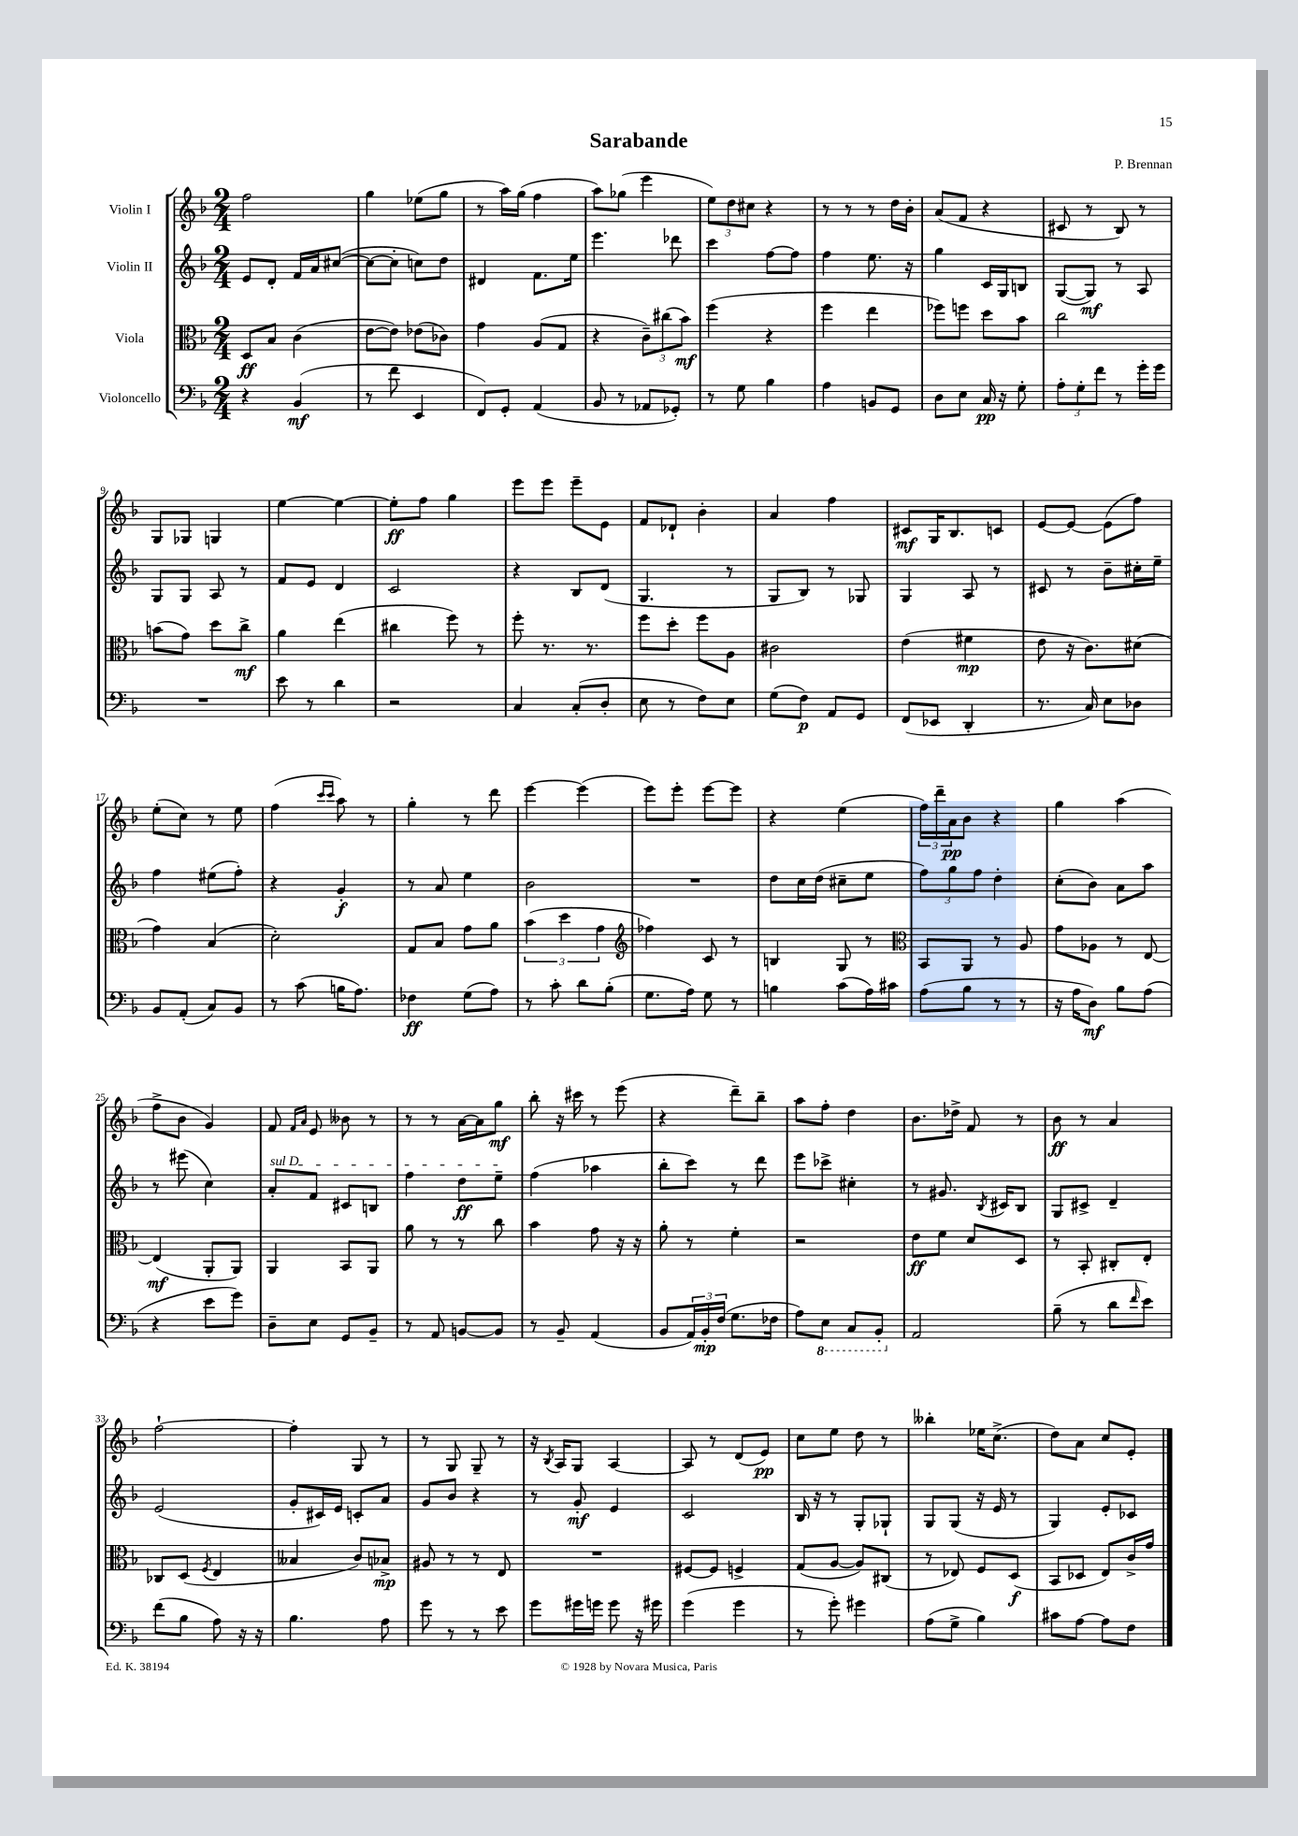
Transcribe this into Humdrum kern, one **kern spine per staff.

**kern	**kern	**kern	**kern
*staff4	*staff3	*staff2	*staff1
*clefF4	*clefC3	*clefG2	*clefG2
*k[b-]	*k[b-]	*k[b-]	*k[b-]
*M2/4	*M2/4	*M2/4	*M2/4
4r	8D/L	8e/L	2ff\
.	8B-/J	8d'/J	.
(4BB-/	(4c\	16f/LL	.
.	.	16a/J	.
.	.	([8cc#/J	.
=	=	=	=
8r	[8e\L	8cc#\_L	4gg\
8f\	8e\]J)	8cc#'\]J	.
4EE/	(8e-\L	8cc\L)	(8ee-\L
.	8c-\J)	8dd\J	8gg\J
=	=	=	=
8FF/L)	4g\	4d#/	8r
8GG'/J	.	.	16aa\LL)
.	.	.	(16gg\JJ
(4AA/	(8A/L	8.f\L	4ff\
.	8G/J	.	.
.	.	16ee\Jk	.
=	=	=	=
8BB-/	4r	4.eee\	8aa\L)
8r	.	.	(8gg-\J
8AA-/L	12c~\L)	.	4eee\
.	(12cc#\	.	.
8GG-'/J)	.	8ddd-\	.
.	12b-\J)	.	.
=	=	=	=
8r	(4ff\	4ccc\	12ee\L)
.	.	.	12dd\
8G\	.	.	.
.	.	.	12cc#\J
4B-\	4r	[8ff\L	4r
.	.	8ff\]J	.
=	=	=	=
4A\	4ff\	4ff\	8r
.	.	.	8r
8BB/L	4ee\	8.ee\	8r
8GG/J	.	.	16dd\LL
.	.	16r	16b-'\JJ
=	=	=	=
8D\L	8ff-\L)	4gg\	(8a/L
8E\J	8ff\J	.	8f/J
16C/	8dd\L	16c/LL	4r
16r	.	16G/J	.
8G'\	8b-\J	8B/J	.
=	=	=	=
12A'\L	2cc\	([8G/L	8c#/
12G'\	.	.	.
.	.	8G/]J)	8r
12f\J	.	.	.
8r	.	8r	8B-/)
16g'\LL	.	8A/	8r
16g\JJ	.	.	.
=	=	=	=
2r	(8b\L	8G/L	8G/L
.	8g\J)	8G/J	8G-/J
.	8dd\L	8A/	4G/
.	8cc^\J	8r	.
=	=	=	=
8e\	4a\	8f/L	[4ee\
8r	.	8e/J	.
4d\	(4ee\	4d/	4ee\_
=	=	=	=
2r	4cc#\	2c/	8ee'\]L
.	.	.	8ff\J
.	8ff\)	.	4gg\
.	8r	.	.
=	=	=	=
4C/	8ff'\	4r	8eee\L
.	8.r	.	8eee\J
(8C'/L	.	8B-/L	8eee~\L
.	8.r	.	.
8D'/J	.	(8d/J	8e\J
=	=	=	=
8E\	8ff\L	4.G/	8f/L
8r	8dd'\J	.	8d-`/J
8F\L)	8ff\L	.	4b-'\
8E\J	8A\J	8r	.
=	=	=	=
(8G\L	2c#\	8G/L	4a/
8F\J)	.	8B-/J)	.
8AA/L	.	8r	4ff\
8GG/J	.	8G-/	.
=	=	=	=
(8FF/L	(4e\	4G/	8c#/L
8EE-/J	.	.	16G/K
.	.	.	8.B-/
4DD'/	4f#\	8A/	.
.	.	8r	8c/J
=	=	=	=
8.r	8e\	8c#/	[8e/L
.	16r	8r	8e/_J
16C/)	8.c\L)	.	.
8E\L	.	8b-~\L	(8e\]L
8D-\J	(8d#\J	16cc#'\L	8ff\J)
.	.	16ee~\JJ	.
=	=	=	=
8BB-/L	4g\)	4ff\	(8ee'\L
(8AA'/J	.	.	8cc\J)
8C/L)	(4B-/	(8ee#\L	8r
8BB-/J	.	8ff'\J)	8ee\
=	=	=	=
8r	2d'\)	4r	(4ff\
(8c\	.	.	.
.	.	.	16qqccc/LL
.	.	.	16qqccc/JJ
16B\LK	.	4g'/	8aa\)
8.A\J)	.	.	.
.	.	.	8r
=	=	=	=
4F-\	8G/L	8r	4gg'\
.	8B-/J	8a/	.
(8G\L	8g\L	4ee\	8r
8A\J)	8a\J	.	8ddd\
=	=	=	=
8r	(6b-\	2b-\	[4eee\
8c'\	.	.	.
.	6dd\	.	.
8d\L	.	.	(4eee\]
.	6g\	.	.
(8B-'\J	.	.	.
=	=	=	=
*	*clefG2	*	*
8.G\L	4ff-\)	2r	8eee\L)
.	.	.	8eee'\J
16A\Jk)	.	.	.
8G\	8c/	.	[8eee\L
8r	8r	.	8eee\]J
=	=	=	=
4B\	4B/	8dd\L	4r
.	.	16cc\L	.
.	.	(16dd\JJ	.
(8c\L	8G/	8cc#~\L	(4ee\
16A\L)	8r	8ee\J	.
16c#\JJ	.	.	.
=	=	=	=
*	*clefC3	*	*
(8A\L	8BB-/L	12ff\L)	24ff\LL)
.	.	.	24ddd~\
.	.	12gg\	24a\J
8B-\J	8AA/J	.	8b-\J
.	.	12ff\J	.
8r	8r	4dd'\	4r
8r	8A/	.	.
=	=	=	=
16r	8g\L	(8cc'\L	4gg\
16A\LK	.	.	.
8D\J)	8A-\J	8b-\J)	.
8B-\L	8r	8a\L	(4aa\
(8A\J	[8E/	8aa\J	.
=	=	=	=
4r	(4E/]	8r	8ff^\L
.	.	(8eee#\	8b-\J
8e\L	8AA'/L	4cc\)	4g/)
8g\J)	8AA/J)	.	.
=	=	=	=
8D~\L	4AA/	8a'/L	8f/
.	.	.	16qqf/LL
.	.	.	16qqa/JJ
8E\J	.	8f/J	8e/
8GG/L	8BB-/L	8c#/L	8b--\
8BB-~/J	8AA/J	8B/J	8r
=	=	=	=
8r	8a\	4ff\	8r
8AA/	8r	.	8r
[8BB/L	8r	8dd\L	[16a\LL
.	.	.	16a\]J
8BB/]J	8cc\	8ee~\J	8gg\J
=	=	=	=
8r	4b-\	(4ff\	8bb-'\
8BB-~/	.	.	16r
.	.	.	16ccc#\
(4AA/	8g\	4aa-\	8r
.	16r	.	(8eee\
.	16r	.	.
=	=	=	=
8BB-/L	8a'\	8bb-'\L	4r
24AA/L)	8r	8ccc\J)	.
24BB-'/	.	.	.
(24F/JJ	.	.	.
8.G\L	4f'\	8r	8ddd~\L)
.	.	8ddd\	8bb-~\J
16F-\Jk	.	.	.
=	=	=	=
8A\L)	2r	8eee\L	8aa\L
8EE\J	.	8ccc-^\J	8ff'\J
8CC/L	.	4cc#'\	4dd\
8BBB-'/J	.	.	.
=	=	=	=
2AA/	8e\L	8r	8.b-\L
.	8f\J	8.g#/	.
.	.	.	16dd-^\Jk
.	8d/L	.	8f/
.	.	8qB-/	.
.	.	16c#/LK	.
.	8D/J	8B-/J	8r
=	=	=	=
(8B-~\	8r	8G/L	8b-\
8r	8BB-'/	8c#^/J	8r
8d\L	8C#'/L	4d~/	4a/
16qqf/	.	.	.
8e\J)	8E'/J	.	.
=	=	=	=
(8f\L	8C-/L	(2e/	[2ff`\
8B-\J	(8D/J	.	.
.	8qF/	.	.
8A\)	4E/	.	.
16r	.	.	.
16r	.	.	.
=	=	=	=
4.B-\	4B--/	8g'/L	4ff'\]
.	.	16c#/L)	.
.	.	16e/JJ	.
.	8c/L)	8c'/L	8G/
8A\	8B-^/J	8a/J	8r
=	=	=	=
8g\	8A#/	8g/L	8r
8r	8r	8b-/J	8G/
8r	8r	4r	8G~/
8e\	8E/	.	8r
=	=	=	=
8g\L	2r	8r	16r
.	.	.	8qB-/
.	.	.	16A/LK
16g#\L	.	8g'/	8G/J
16g\JJ	.	.	.
8g\	.	4e/	[4A/
16r	.	.	.
16g#\	.	.	.
=	=	=	=
(4g\	[8F#/L	2c/	8A/]
.	8F#/]J	.	8r
4g\	4F^/	.	(8d/L
.	.	.	8e/J)
=	=	=	=
8r	(8G/L	16B-/	8cc\L
.	.	16r	.
8g'\)	[8A/J	8r	8ee\J
4g#\	8A/]L)	8G'/L	8dd\
.	(8C#/J	8G-`/J	8r
=	=	=	=
(8A\L	8r	8G/L	4bb--'\
8G^\J	8E-/)	(8G/J	.
4B-\)	8F/L	16r	16ee-\LK
.	.	16e/	(8.cc^\J
.	(8D/J	8r	.
=	=	=	=
8c#\L	8BB-/L	4G/)	8dd\L)
[8A\J	8D-/J	.	8a\J
8A\]L	8E/L)	8e'/L	8cc/L
8F\J	16c^/L	8c-/J	8e'/J
.	16g/JJ	.	.
==	==	==	==
*-	*-	*-	*-
